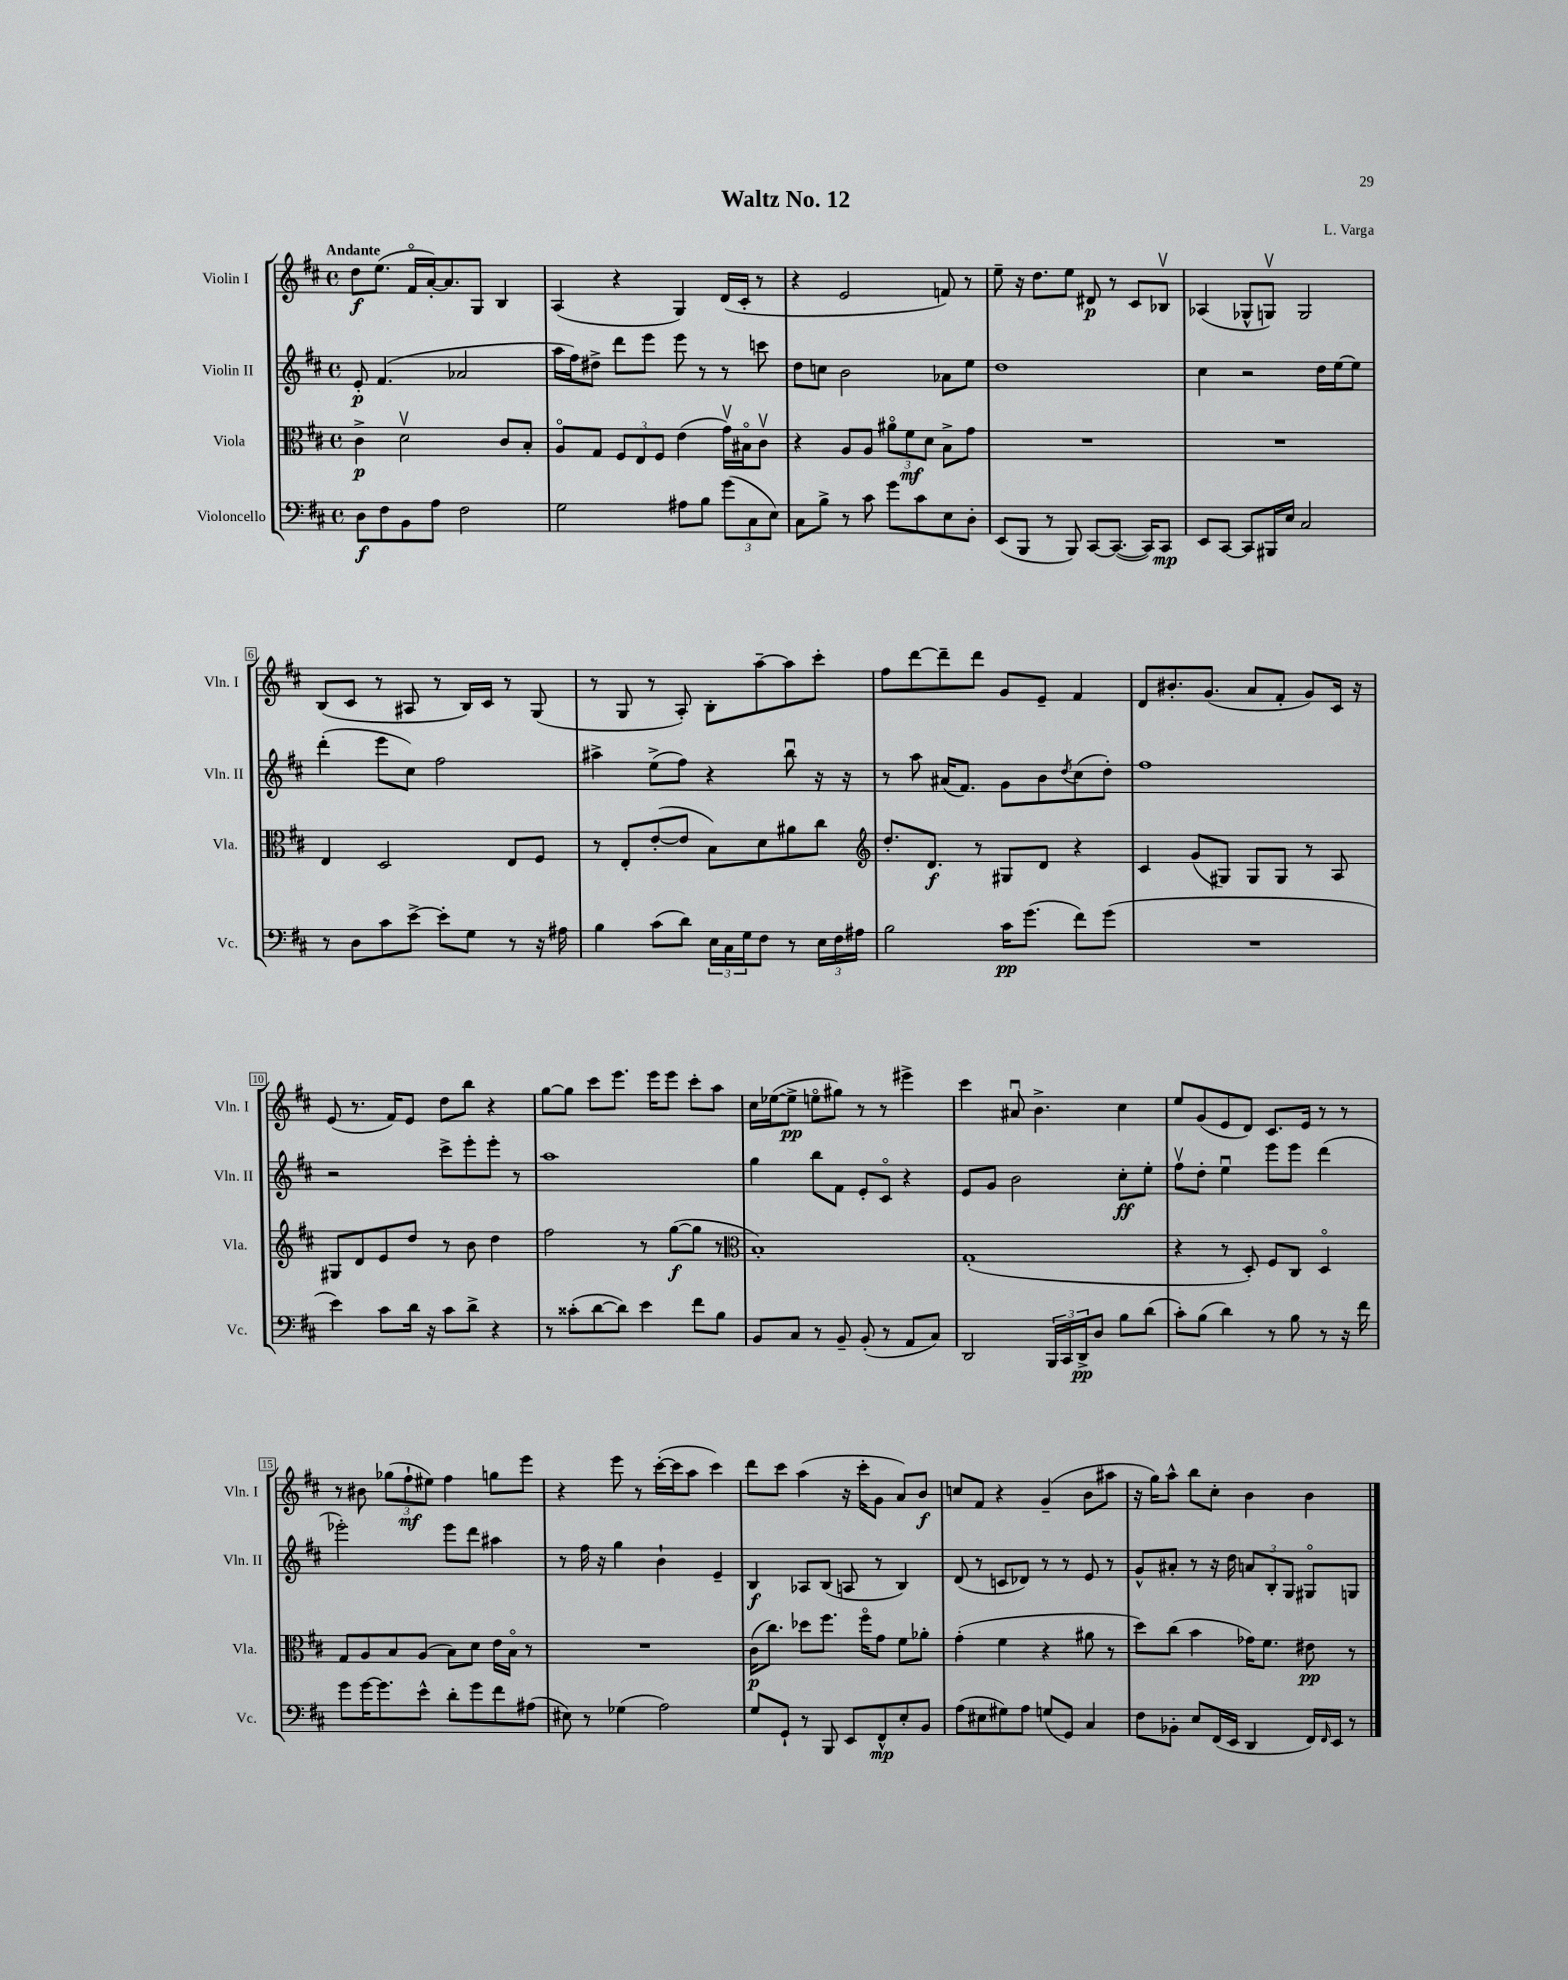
\header { title = "Waltz No. 12" composer = "L. Varga" }
<<
\new StaffGroup <<
\new Staff = "s0" \with { instrumentName = "Violin I" shortInstrumentName = "Vln. I" } {
    \clef treble \key d \major \defaultTimeSignature \time 4/4 \tempo "Andante"
    d''8\f e''8.( fis'16\flageolet a'16~-.) a'8. g8 b4 |
    a4( r4 g4) d'16( cis'16-. r8 |
    r4 e'2 f'8) r8 |
    e''8-- r16 d''8. e''8 dis'8\p r8 cis'8 bes8\upbow |
    aes4( ges8-^ g8\upbow) g2 |
    b8( cis'8 r8 ais8 r8 b16) cis'16 r8 g8( |
    r8 g8 r8 a8-.) b8-. a''8~-- a''8 cis'''8-. |
    fis''8 d'''8~ d'''8-- d'''8 g'8 e'8-- fis'4 |
    d'8 bis'8.-. g'8.( a'8 fis'8-. g'8) cis'16 r16 |
    e'8( r8. fis'16) e'8 d''8 b''8 r4 |
    g''8~ g''8 cis'''8 e'''8. e'''16 e'''8 cis'''8-. a''8 |
    cis''16 ees''16~( ees''8->\pp e''8\flageolet gis''8) r8 r8 eis'''4-> |
    cis'''4 ais'8\downbow b'4.-> cis''4 |
    e''8 g'8( e'8 d'8) cis'8. e'16 r8 r8 |
    r8 bis'8 \tuplet 3/2 { ges''8( fis''8-!\mf eis''8) } fis''4 g''8 e'''8 |
    r4 e'''8 r8 cis'''16~-.( cis'''16 a''8 cis'''4) |
    d'''8 cis'''8 a''4( r16 cis'''16-. g'8 a'8) b'8\f |
    c''8 fis'8 r4 g'4--( b'8 ais''8 |
    r16 g''16) a''8-^ b''8 cis''8-. b'4 b'4 \bar "|." |
}
\new Staff = "s1" \with { instrumentName = "Violin II" shortInstrumentName = "Vln. II" } {
    \clef treble \key d \major \defaultTimeSignature \time 4/4
    e'8-.\p fis'4.( aes'2 |
    a''16 fis''16) dis''8-> d'''8 e'''8 e'''8 r8 r8 c'''8 |
    d''8 c''8 b'2 aes'8 e''8 |
    d''1 |
    cis''4 r2 d''16 e''16~ e''8 |
    d'''4-.( e'''8 cis''8) fis''2 |
    ais''4-> e''8->( fis''8) r4 b''8\downbow r16 r16 |
    r8 a''8 ais'16( fis'8.) g'8 b'8 \acciaccatura { d''8 } cis''8( d''8-.) |
    fis''1 |
    r2 cis'''8-> e'''8-. e'''8-. r8 |
    a''1 |
    g''4 b''8 fis'8 e'8-. cis'8\flageolet r4 |
    e'8 g'8 b'2 cis''8-.\ff e''8-. |
    fis''8\upbow d''8-. e''4\downbow e'''8 e'''8 d'''4( |
    ees'''2-.) ees'''8 d'''8 ais''4 |
    r8 fis''16 r16 g''4 b'4-! e'4-- |
    b4\f aes8 b8( a8 r8 b4) |
    d'8( r8 c'8 des'8) r8 r8 e'8 r8 |
    g'8-^ ais'8-. r8 r16 d''16 \tuplet 3/2 { a'8 b8-. g8 } gis8\flageolet g8 \bar "|." |
}
\new Staff = "s2" \with { instrumentName = "Viola" shortInstrumentName = "Vla." } {
    \clef alto \key d \major \defaultTimeSignature \time 4/4
    cis'4->\p d'2\upbow cis'8 b8-. |
    a8\flageolet g8 \tuplet 3/2 { fis8 e8 fis8 } e'4( g'16\upbow) bis16\flageolet cis'8\upbow |
    r4 a8 a8 \tuplet 3/2 { ais'8\flageolet fis'8\mf d'8 } b8-> g'8 |
    R1 |
    R1 |
    e4 d2 e8 fis8 |
    r8 e8-. e'8~-.( e'8 b8) d'8 ais'8 cis''8 |
    \clef treble d''8.-. d'8.\f r8 gis8 d'8 r4 |
    cis'4 g'8( gis8) gis8 gis8 r8 a8 |
    gis8 d'8 e'8 d''8 r8 b'8 d''4 |
    fis''2 r8 g''8~\f( g''8 r8 |
    \clef alto b1-.) |
    g1-.( |
    r4 r8 d8-.) fis8 cis8 d4\flageolet |
    g8 a8 b8 a8( b8) d'8 e'16 b16\flageolet r8 |
    R1 |
    cis'16\p( cis''8.) des''8 fis''8. fis''16\flageolet g'8 fis'8 aes'8-. |
    g'4-.( fis'4 r4 ais'8 r8 |
    d''8) cis''8( b'4 ges'16) fis'8. eis'8\pp r8 \bar "|." |
}
\new Staff = "s3" \with { instrumentName = "Violoncello" shortInstrumentName = "Vc." } {
    \clef bass \key d \major \defaultTimeSignature \time 4/4
    d8\f fis8 b,8 a8 fis2 |
    g2 ais8 b8 \tuplet 3/2 { g'8( cis8 e8) } |
    cis8 b8-> r8 cis'8 g'8 cis'8 e8 d8-. |
    e,8( b,,8 r8 b,,8) cis,8~ cis,8.~( cis,16) cis,8\mp |
    e,8 cis,8~ cis,8 bis,,16 e16 cis2 |
    r8 d8 cis'8 e'8~-> e'8-. g8 r8 r16 ais16 |
    b4 cis'8( d'8) \tuplet 3/2 { e16 cis16 g16 } fis8 r8 \tuplet 3/2 { e16 fis16 ais16 } |
    b2 cis'16\pp g'8.( fis'8) g'8( |
    R1 |
    e'4) cis'8 d'16 r16 cis'8 d'8-> r4 |
    r8 cisis'8-.( d'8~ d'8) e'4 fis'8 b8 |
    b,8 cis8 r8 b,8-- b,8-.( r8 a,8 cis8) |
    d,2 \tuplet 3/2 { b,,16 cis,16 d,16->\pp } d8 b8 d'8( |
    cis'8-.) b8( d'4) r8 b8 r8 r16 fis'16 |
    g'8 g'16~ g'8. e'8-^ d'8-. g'8 fis'8 ais8( |
    eis8) r8 ges4( a2) |
    g8 g,8-! r8 b,,8 e,8 fis,8-^\mp e8-. b,8 |
    a8( eis8 gis8) a8 g8( g,8) cis4 |
    fis8 bes,8-. e8 fis,16( e,16 d,4 fis,16) \grace { fis,16 } e,16 r8 \bar "|." |
}
>>
>>
\layout { \context { \Score \override BarNumber.stencil = #(make-stencil-boxer 0.1 0.3 ly:text-interface::print) } }
